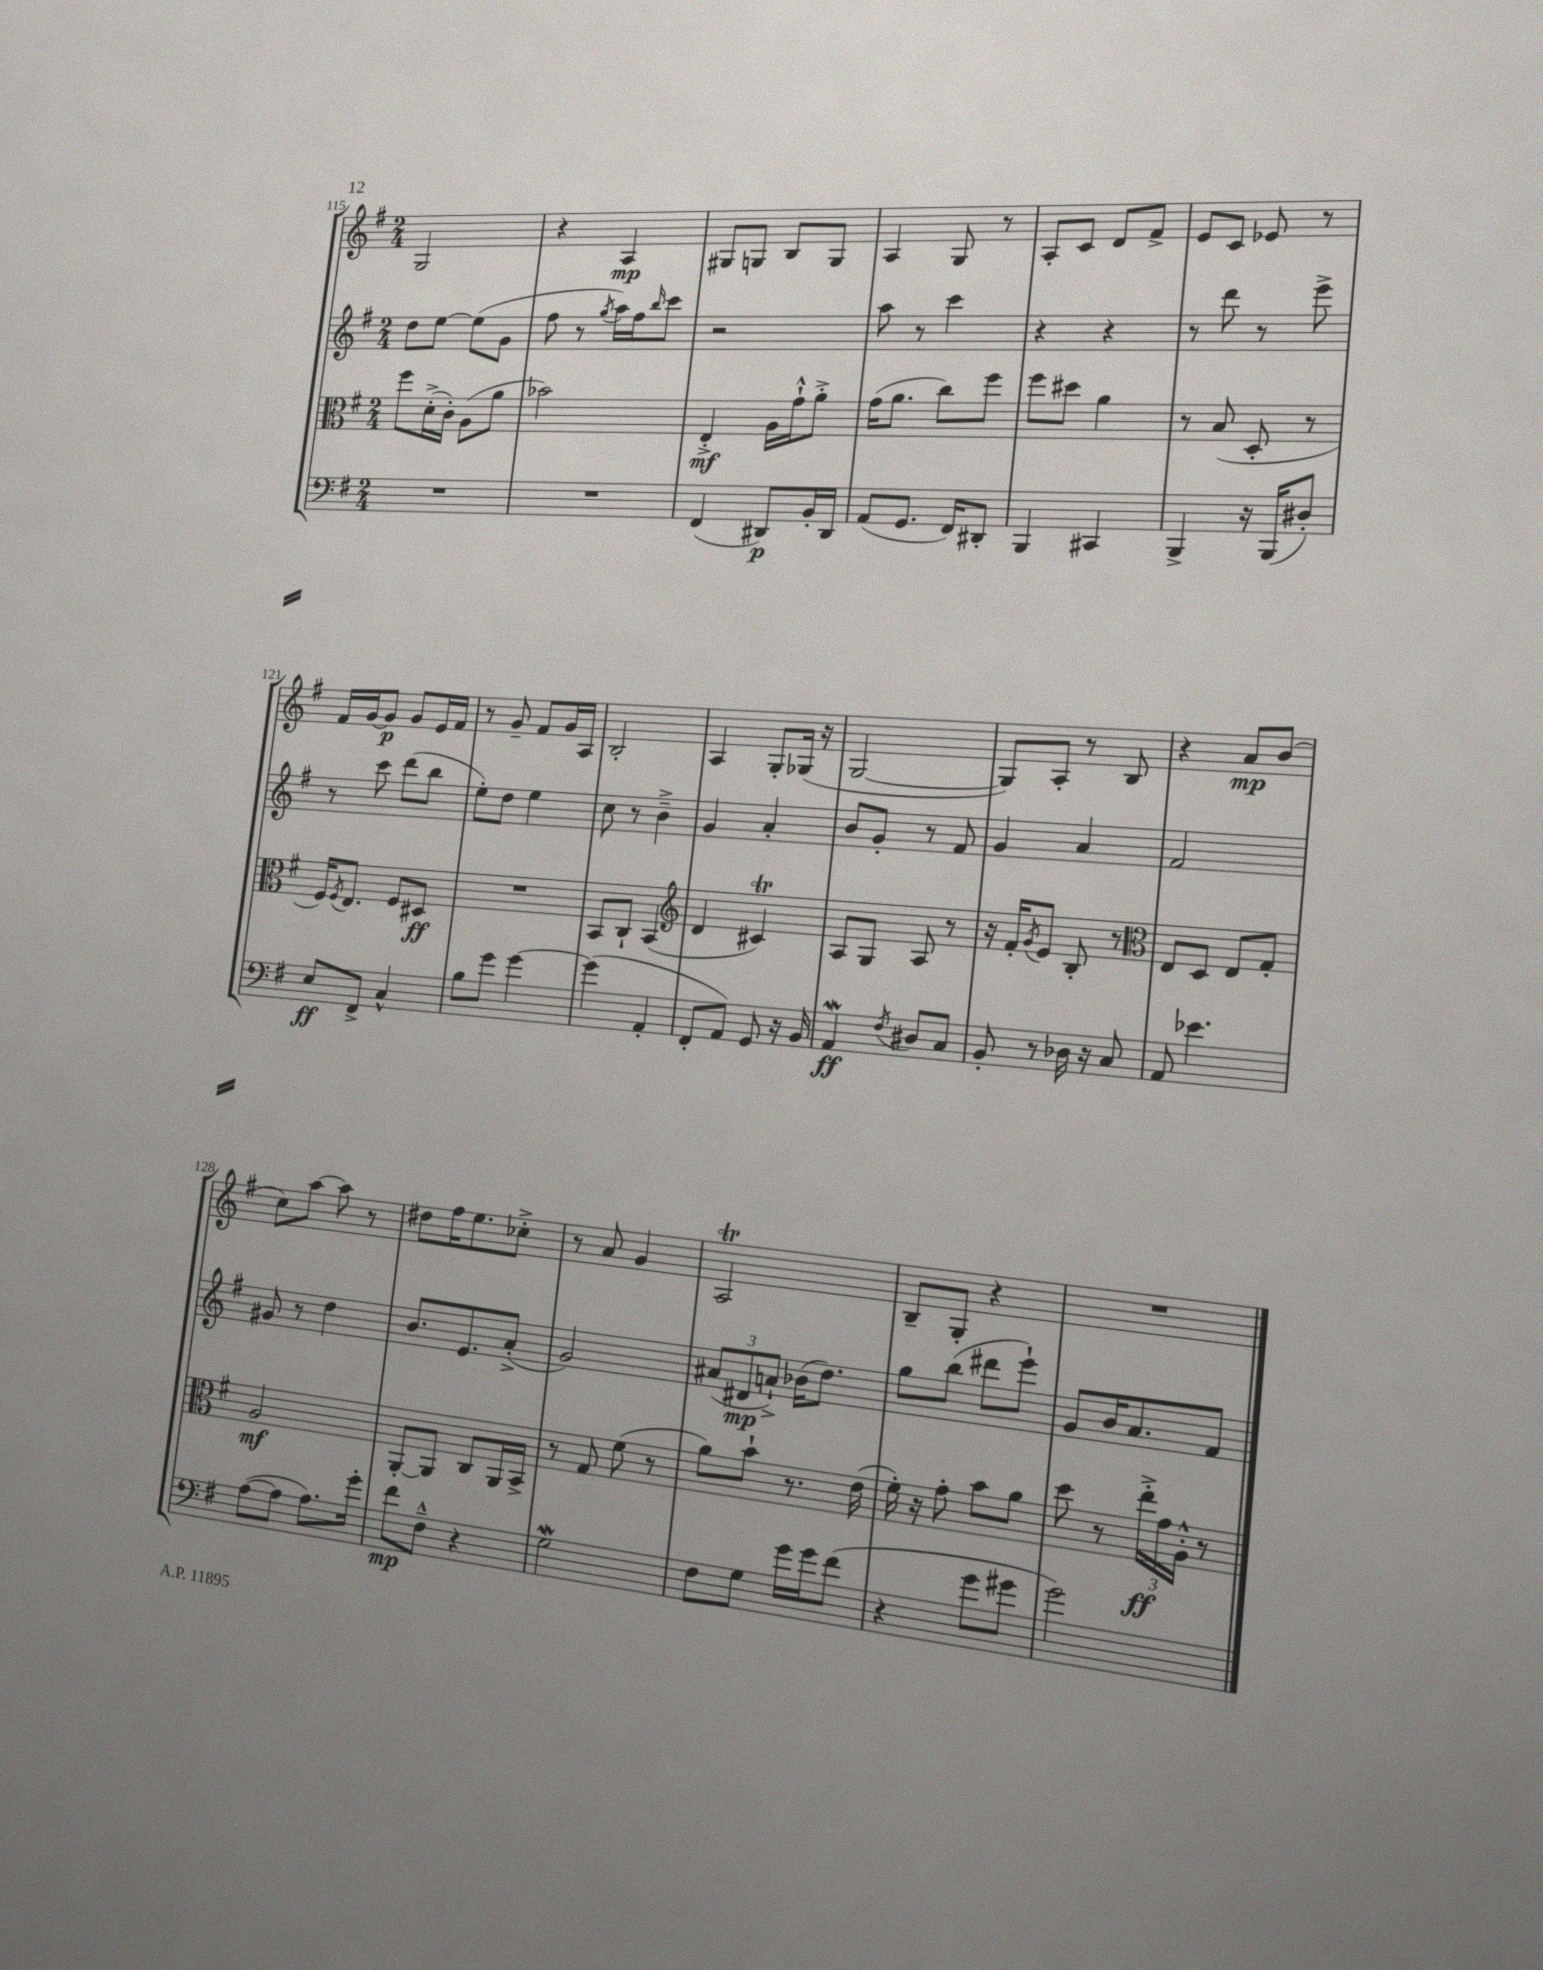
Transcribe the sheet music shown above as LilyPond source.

<<
\new StaffGroup <<
\new Staff = "s0" {
    \clef treble \key g \major \numericTimeSignature \time 2/4
    g2 |
    r4 a4\mp |
    gis8 g8 b8 g8 |
    a4 g8 r8 |
    a8-. c'8 d'8 fis'8-> |
    e'8 c'8 ees'8 r8 |
    fis'16 g'16~ g'8\p g'8 e'16 fis'16 |
    r8 g'8-- fis'8 g'16 a16 |
    b2-. |
    a4 g8-. ges16( r16 |
    g2~ |
    g8) a8-. r8 b8 |
    r4 a'8\mp b'8( |
    c''8) a''8~ a''8 r8 |
    dis''8 fis''16 e''8. ces''8-.-> |
    r8 a'8 g'4 |
    a2\trill |
    b8-- g8-. r4 |
    R2 \bar "|." |
}
\new Staff = "s1" {
    \clef treble \key g \major \numericTimeSignature \time 2/4
    d''8 e''8~ e''8( g'8 |
    fis''8 r8 \acciaccatura { g''8 } a''16) fis''16 \grace { b''16 } c'''8 |
    r2 |
    a''8 r8 c'''4 |
    r4 r4 |
    r8 d'''8 r8 e'''8-> |
    r8 c'''8 d'''8( b''8 |
    e''8-.) d''8 e''4 |
    c''8 r8 b'4---> |
    g'4 a'4-. |
    b'8 g'8-. r8 fis'8 |
    g'4 a'4 |
    fis'2 |
    gis'8 r8 d''4 |
    b'8. e'8. a'8-.->( |
    g'2) |
    \tuplet 3/2 { ais'8( dis'8\mp a'8-!->) } bes'16( d''8.) |
    g''8 b''8( dis'''8 e'''8-!) |
    g'8 b'16 a'8. fis'8 \bar "|." |
}
\new Staff = "s2" {
    \clef alto \key g \major \numericTimeSignature \time 2/4
    fis''8 d'16-.->( c'16-.) a8( a'8 |
    bes'2) |
    e4-.->\mf a16 g'16-!-^ a'8-.-> |
    g'16( a'8. c''8) fis''8 |
    fis''8 dis''8 a'4 |
    r8 b8( d8-. r8 |
    fis16) \acciaccatura { fis8 } e8. fis8 dis8\ff |
    R2 |
    b,8 c8-! b,4( |
    \clef treble d'4 cis'4\trill) |
    a8 g8 a8 r8 |
    r16 fis'16-. \acciaccatura { g'8 } e'8 b8-. r8 |
    \clef alto e8 d8 e8 g8-. |
    a2\mf |
    a,8~-. a,8 c8 a,16 b,16-> |
    r8 g8 fis'8( r8 |
    a'8) b'8-! r8. e'16( |
    fis'16-.) r16 g'8-. b'8 a'8 |
    d''8 r8 \tuplet 3/2 { e''16-.->\ff g'16 a16-.-^ } r8 \bar "|." |
}
\new Staff = "s3" {
    \clef bass \key g \major \numericTimeSignature \time 2/4
    R2 |
    R2 |
    fis,4( dis,8\p) b,16-. dis,16 |
    a,8( g,8. fis,16) dis,8-. |
    b,,4 cis,4 |
    b,,4-> r16 b,,16( dis8-.) |
    e8\ff fis,8-> c4-^ |
    b8 g'8 g'4~ |
    g'4( a,4-. |
    fis,8-. a,8) g,8 r16 b,16 |
    a,4\mordent\ff \acciaccatura { fis8 } dis8 c8 |
    b,8-. r8 des16 r16 c8 |
    a,8 ees'4. |
    a8~( a8 a8.) g'16-. |
    fis'8\mp fis8---^ r4 |
    g2\mordent |
    fis8 g8 g'16 g'16 fis'8( |
    r4 g'8 gis'8 |
    g'2) \bar "|." |
}
>>
>>
\layout { \context { \Score currentBarNumber = #115 } }
